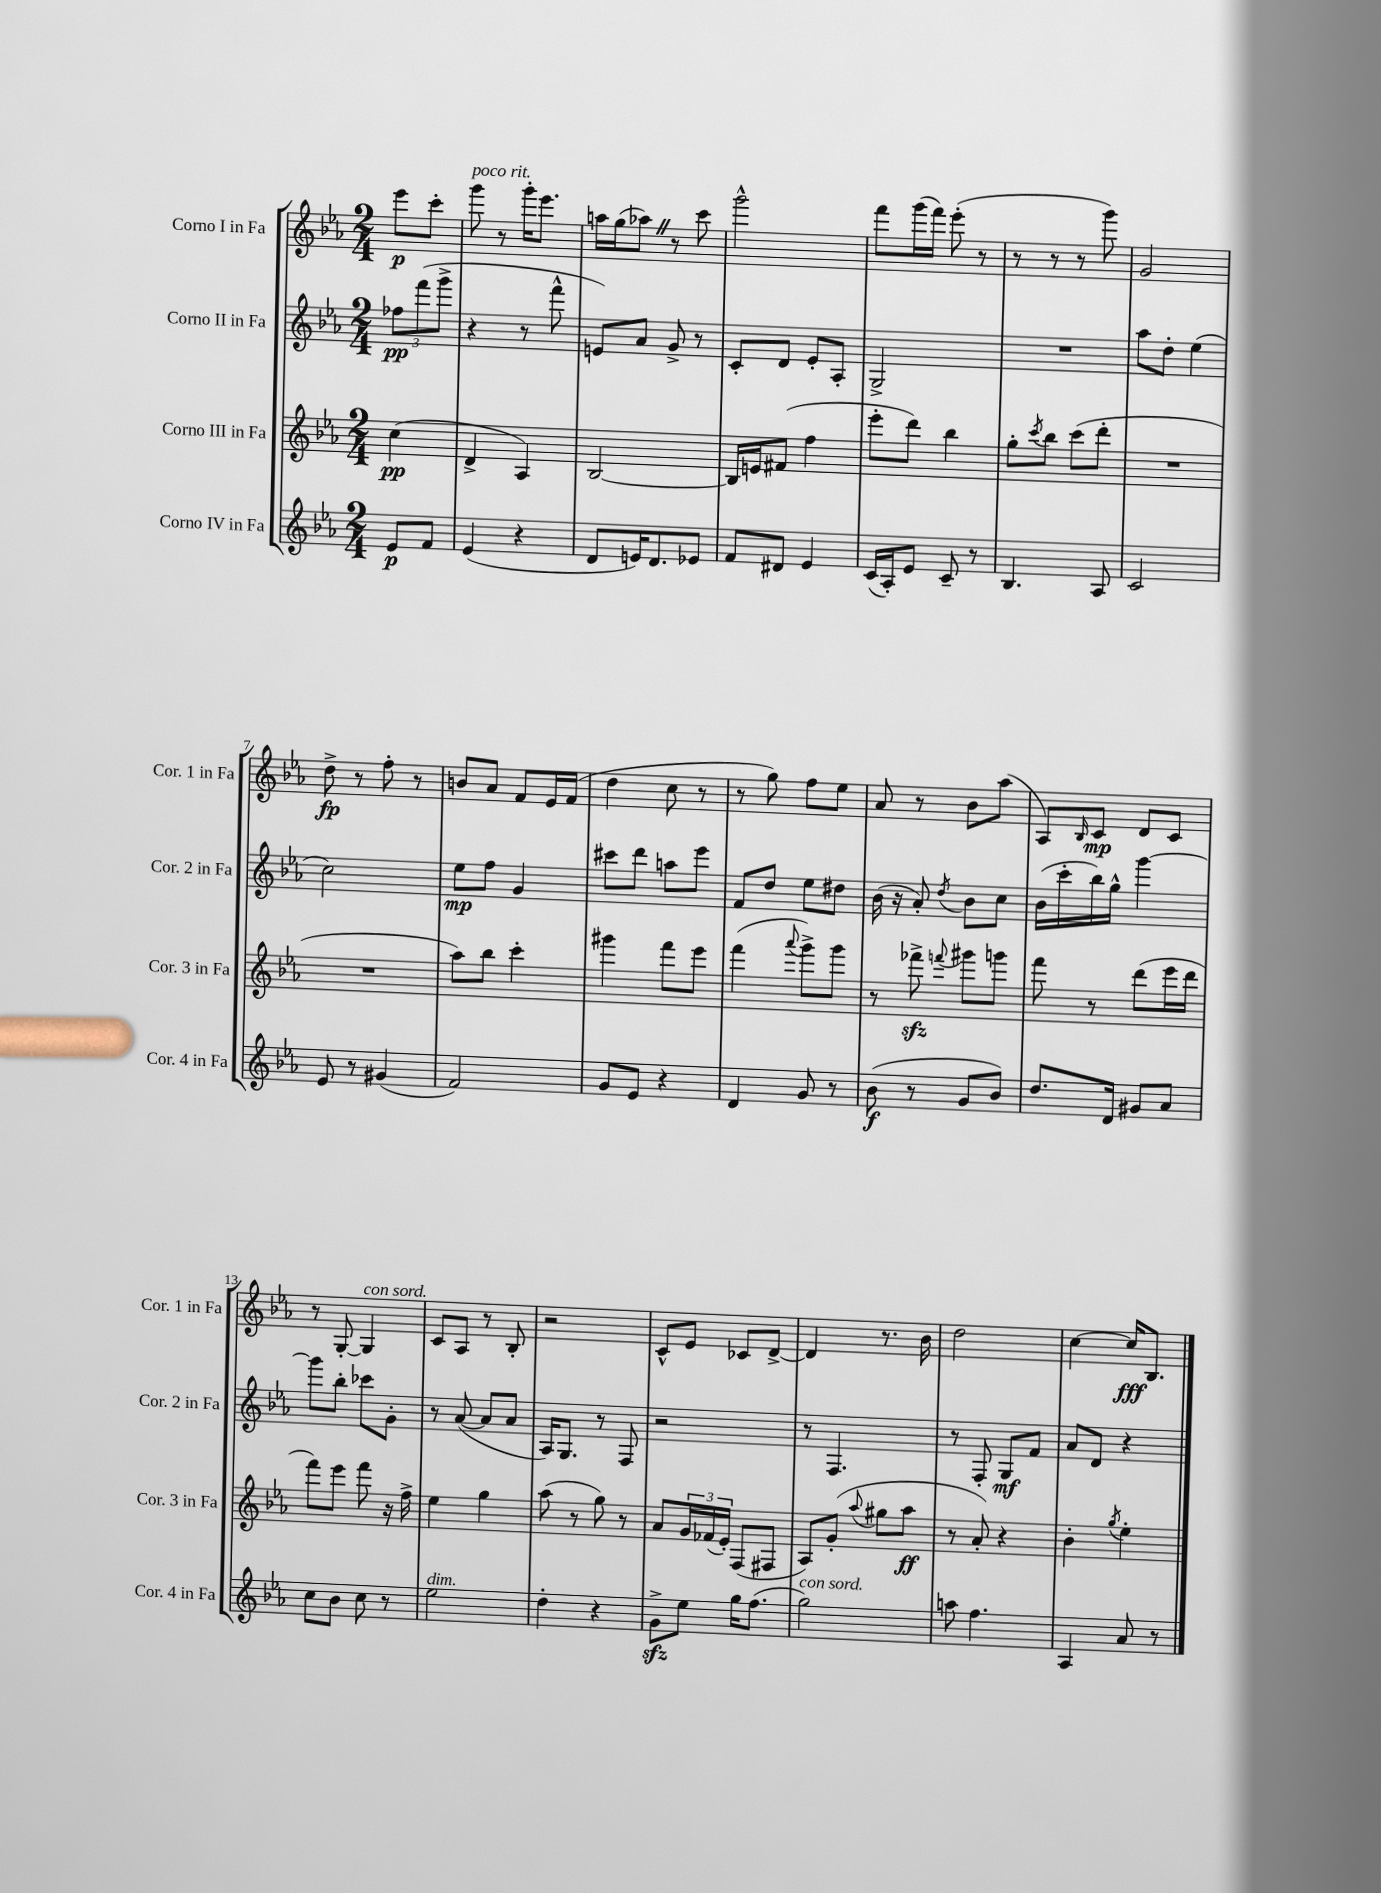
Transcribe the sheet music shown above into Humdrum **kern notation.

**kern	**dynam	**kern	**dynam	**kern	**dynam	**kern	**dynam
*part4	*part4	*part3	*part3	*part2	*part2	*part1	*part1
*staff4	*staff4	*staff3	*staff3	*staff2	*staff2	*staff1	*staff1
*I"Corno IV in Fa	*	*I"Corno III in Fa	*	*I"Corno II in Fa	*	*I"Corno I in Fa	*
*I'Cor. 4 in Fa	*	*I'Cor. 3 in Fa	*	*I'Cor. 2 in Fa	*	*I'Cor. 1 in Fa	*
*clefG2	*	*clefG2	*	*clefG2	*	*clefG2	*
*k[b-e-a-]	*	*k[b-e-a-]	*	*k[b-e-a-]	*	*k[b-e-a-]	*
*M2/4	*	*M2/4	*	*M2/4	*	*M2/4	*
=	=	=	=	=	=	=	=
8e-/L	p	(4cc\	pp	12ff-X\L	pp	8eee-\L	p
.	.	.	.	(12fff\	.	.	.
8f/J	.	.	.	.	.	8ccc'\J	.
.	.	.	.	12ggg^\J	.	.	.
=1	=1	=1	=1	=1	=1	=1	=1
!	!	!	!	!	!	!LO:TX:a:i:t=poco rit.	!
(4e-/	.	4d^/	.	4r	.	8ggg\	.
.	.	.	.	.	.	8r	.
4r	.	4A-/)	.	8r	.	16ggg'\KL	.
.	.	.	.	.	.	8.eee-\J	.
.	.	.	.	8fff^^\	.	.	.
=2	=2	=2	=2	=2	=2	=2	=2
8d/L	.	[2B-/	.	8en/L)	.	16aan\LL	.
.	.	.	.	.	.	(16gg\J	.
16en/K)	.	.	.	8a-/J	.	8aa-XZ\J)	.
8.d/	.	.	.	.	.	.	.
.	.	.	.	8g^/	.	8r	.
8e-X/J	.	.	.	8r	.	8ccc\	.
=3	=3	=3	=3	=3	=3	=3	=3
8f/L	.	16B-/LL]	.	8c'/L	.	2ggg^^\	.
.	.	16en/J	.	.	.	.	.
8d#X/J	.	(8f#X/J	.	8d/J	.	.	.
4e-/	.	4ff\	.	8e-'/L	.	.	.
.	.	.	.	8A-'/J	.	.	.
=4	=4	=4	=4	=4	=4	=4	=4
(16c/LL	.	8eee-'\L	.	2G^/	.	8fff\L	.
16A-'/J)	.	.	.	.	.	.	.
8e-/J	.	8ddd\J)	.	.	.	(16ggg\L	.
.	.	.	.	.	.	16fff\JJ)	.
8c~/	.	4bb-\	.	.	.	(8eee-'\	.
8r	.	.	.	.	.	8r	.
=5	=5	=5	=5	=5	=5	=5	=5
4.B-/	.	8gg'\L	.	2r	.	8r	.
.	.	8qccc/	.	.	.	.	.
.	.	8bb-\J	.	.	.	8r	.
.	.	(8ccc\L	.	.	.	8r	.
8A-/	.	8ddd'\J	.	.	.	8ggg\)	.
=6	=6	=6	=6	=6	=6	=6	=6
2c/	.	2r	.	8aa-\L	.	2g/	.
.	.	.	.	8dd'\J	.	.	.
.	.	.	.	(4ee-\	.	.	.
!!LO:LB:g=z
=7	=7	=7	=7	=7	=7	=7	=7
8e-/	.	2r	.	2cc\)	.	8dd^\	fp
8r	.	.	.	.	.	8r	.
(4g#X/	.	.	.	.	.	8ff'\	.
.	.	.	.	.	.	8r	.
=8	=8	=8	=8	=8	=8	=8	=8
2f/)	.	8aa-\L)	.	8ee-\L	mp	8bn/L	.
.	.	8bb-\J	.	8ff\J	.	8a-/J	.
.	.	4ccc'\	.	4g/	.	8f/L	.
.	.	.	.	.	.	16e-/L	.
.	.	.	.	.	.	(16f/JJ	.
=9	=9	=9	=9	=9	=9	=9	=9
8g/L	.	4ggg#X\	.	8ccc#X\L	.	4dd\	.
8e-/J	.	.	.	8ddd\J	.	.	.
4r	.	8fff\L	.	8aan\L	.	8cc\	.
.	.	8eee-\J	.	8eee-\J	.	8r	.
=10	=10	=10	=10	=10	=10	=10	=10
4d/	.	(4fff\	.	8f/L	.	8r	.
.	.	.	.	8dd/J	.	8gg\)	.
.	.	8qqaaa-/	.	.	.	.	.
8g/	.	8ggg^\L)	.	8ee-\L	.	8ff\L	.
8r	.	8ggg\J	.	8dd#X\J	.	8ee-\J	.
=11	=11	=11	=11	=11	=11	=11	=11
(8b-\	f	8r	.	(16b-\	.	8a-/	.
.	.	.	.	16r	.	.	.
8r	.	8fff-Xzz^\	.	8a-'/)	.	8r	.
.	.	8qqfffn/	.	8qdd/	.	.	.
8g/L	.	8ggg#X\L	.	8b-\L	.	8b-\L	.
8b-/J)	.	8gggn\J	.	8cc\J	.	(8aa-\J	.
=12	=12	=12	=12	=12	=12	=12	=12
8.dd/L	.	8fff\	.	(16b-\LL	.	8A-/L)	.
.	.	.	.	16ccc'\	.	.	.
.	.	.	.	.	.	16qqB-/	.
.	.	8r	.	16bb-\)	.	8c/J	mp
16d/Jk	.	.	.	16gg^^\JJ	.	.	.
8g#X/L	.	(8ddd\L	.	[4ggg\	.	8d/L	.
8a-/J	.	16eee-\L	.	.	.	8c/J	.
.	.	16ddd\JJ	.	.	.	.	.
!!LO:LB:g=z
=13	=13	=13	=13	=13	=13	=13	=13
8cc\L	.	8fff\L)	.	8ggg\L]	.	8r	.
8b-\J	.	8eee-\J	.	8bb-'\J	.	[8G'/	.
!	!	!	!	!	!	!LO:TX:a:i:t=con sord.	!
8cc\	.	8fff\	.	8ccc-X\L	.	4G/]	.
8r	.	16r	.	8g'\J	.	.	.
.	.	16ff^\	.	.	.	.	.
=14	=14	=14	=14	=14	=14	=14	=14
!LO:TX:a:i:t=dim.	!	!	!	!	!	!	!
2ee-\	.	4ee-\	.	8r	.	8c/L	.
.	.	.	.	([8a-/	.	8A-/J	.
.	.	4gg\	.	8a-/L]	.	8r	.
.	.	.	.	8a-/J	.	8B-'/	.
=15	=15	=15	=15	=15	=15	=15	=15
4dd'\	.	(8aa-\	.	16A-/KL)	.	2r	.
.	.	.	.	8.G/J	.	.	.
.	.	8r	.	.	.	.	.
4r	.	8gg\)	.	8r	.	.	.
.	.	8r	.	8F/	.	.	.
=16	=16	=16	=16	=16	=16	=16	=16
8gzz^\L	.	8a-/L	.	2r	.	8c^^/L	.
8ee-\J	.	24g/L	.	.	.	8e-/J	.
.	.	(24f-X/	.	.	.	.	.
.	.	24e-'/JJ)	.	.	.	.	.
16gg\KL	.	(8F/L	.	.	.	8c-X/L	.
(8.ff\J	.	.	.	.	.	.	.
.	.	8F#X/J	.	.	.	[8d^/J	.
=17	=17	=17	=17	=17	=17	=17	=17
!LO:TX:a:i:t=con sord.	!	!	!	!	!	!	!
2gg\)	.	8A-/L)	.	8r	.	4d/]	.
.	.	(8g'/J	.	4.F/	.	.	.
.	.	8qqaa-/	.	.	.	.	.
.	.	8gg#X\L	.	.	.	8.r	.
.	.	8aa-\J	ff	.	.	.	.
.	.	.	.	.	.	16b-\	.
=18	=18	=18	=18	=18	=18	=18	=18
8aan\	.	8r	.	8r	.	2dd\	.
4.ff\	.	8a-'/)	.	8F'/	.	.	.
.	.	4r	.	8G/L	mf	.	.
.	.	.	.	8f/J	.	.	.
=19	=19	=19	=19	=19	=19	=19	=19
4A-/	.	4b-'\	.	8a-/L	.	[4cc\	.
.	.	.	.	8d/J	.	.	.
.	.	8qgg/	.	.	.	.	.
8a-/	.	4ee-'\	.	4r	.	16cc/KL]	fff
.	.	.	.	.	.	8.B-/J	.
8r	.	.	.	.	.	.	.
==	==	==	==	==	==	==	==
*-	*-	*-	*-	*-	*-	*-	*-
